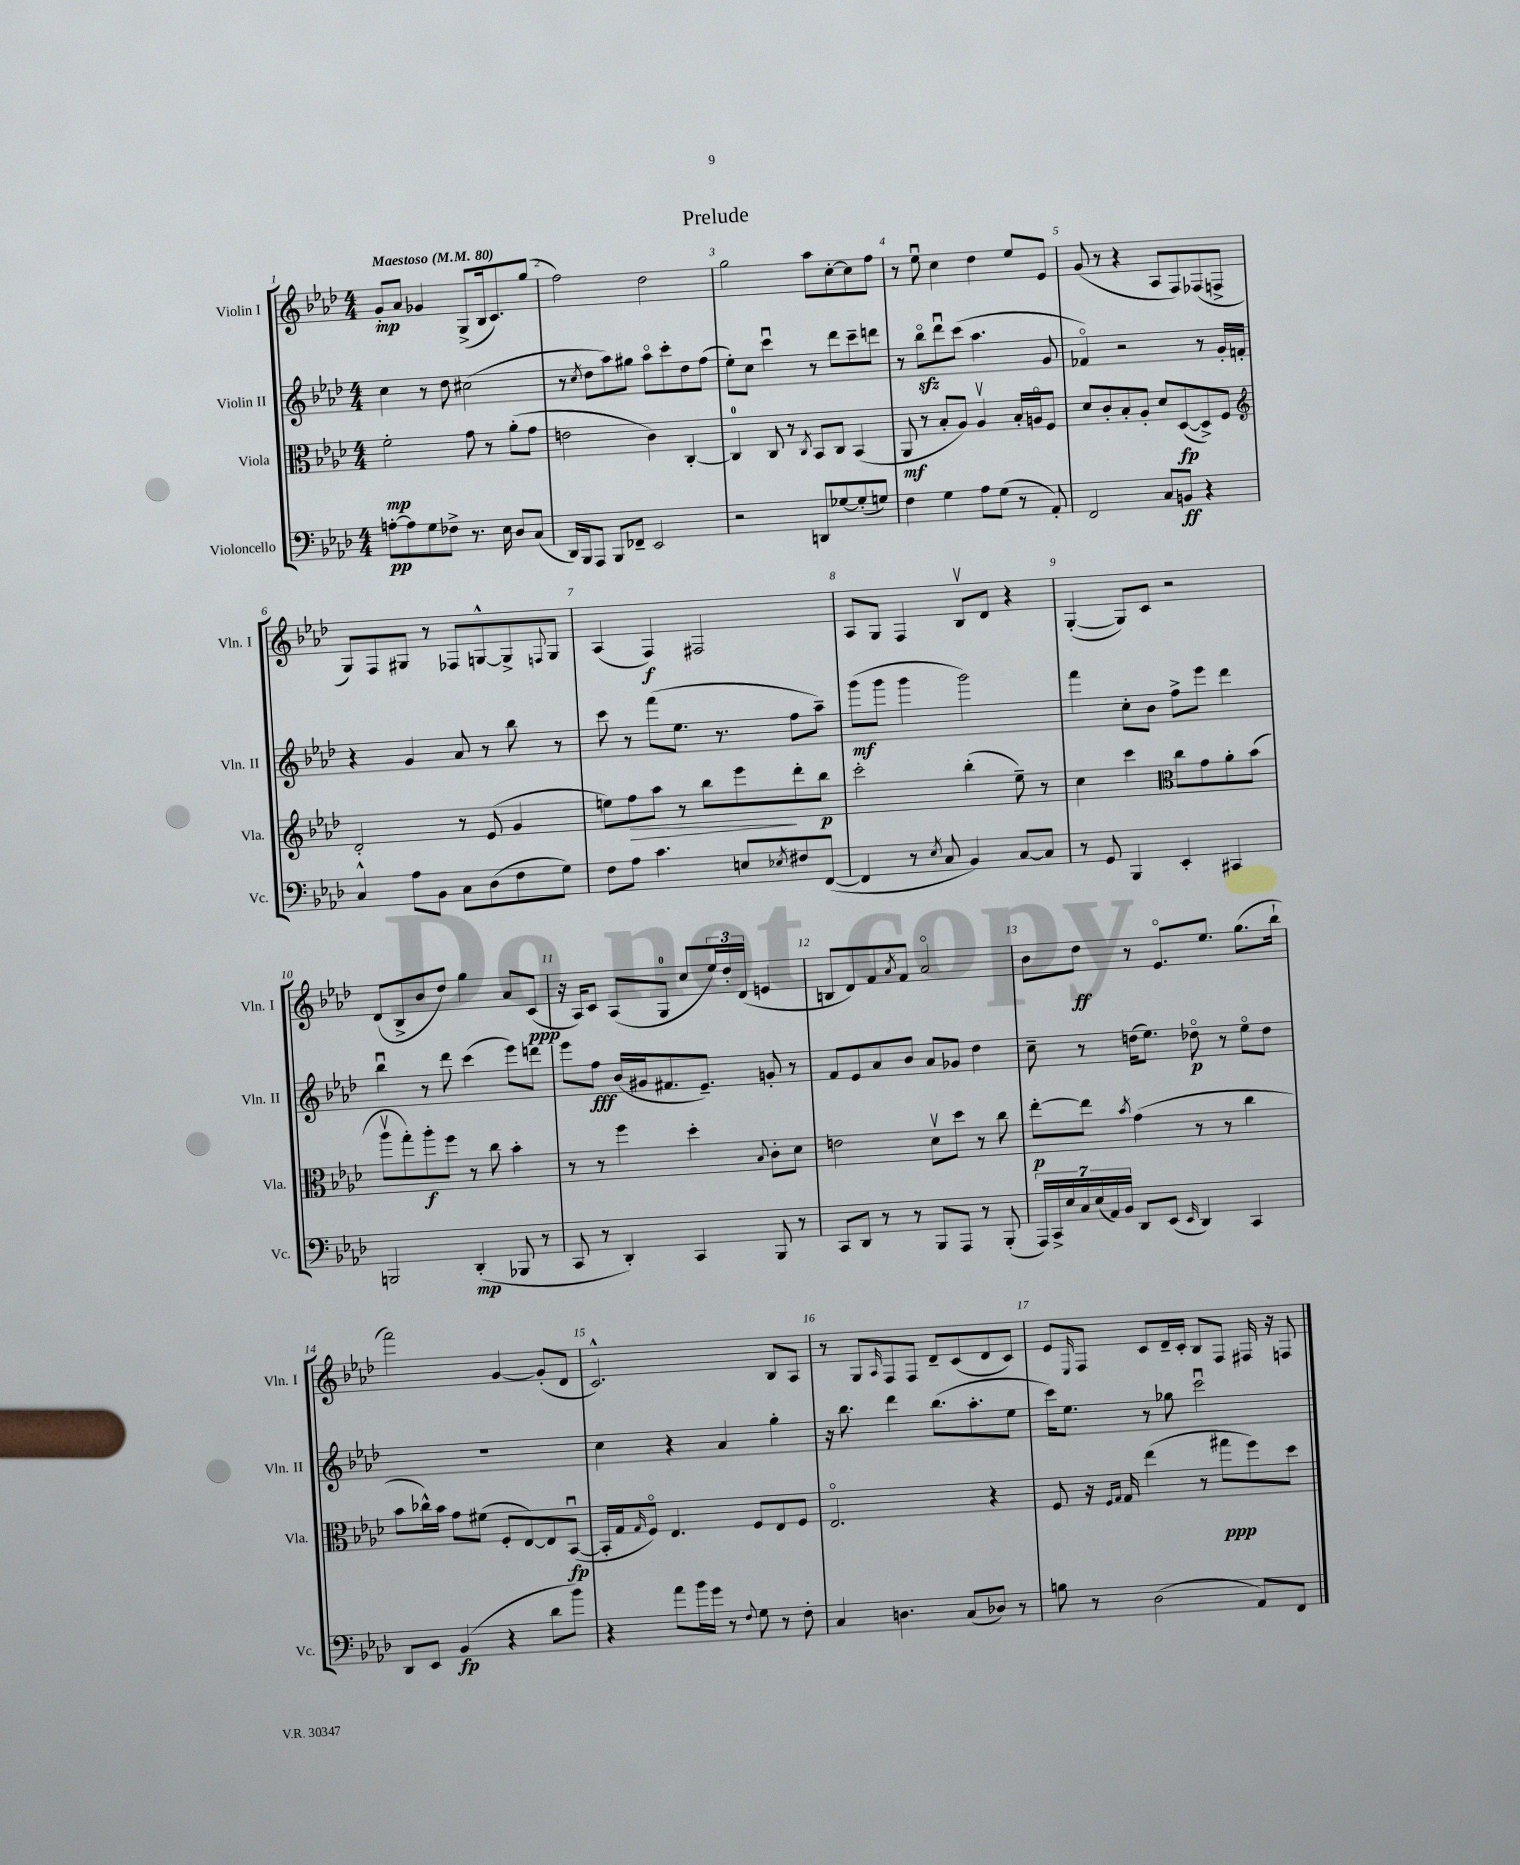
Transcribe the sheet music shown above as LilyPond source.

\header { title = "Prelude" }
<<
\new StaffGroup <<
\new Staff = "s0" \with { instrumentName = "Violin I" shortInstrumentName = "Vln. I" } {
    \clef treble \key aes \major \numericTimeSignature \time 4/4 \tempo "Maestoso" 4 = 80
    g'8-.\mp aes'8 ges'4 g8->( bes16 c'8.) g''8( |
    f''2) des''2 |
    g''2 aes''8 c''8~-. c''8 f''8 |
    r8 ees''8\downbow c''4 des''4 ees''8 ees'8 |
    g'8( r8 r4 aes8 f8) fes8( f8-> |
    g8) f8 gis8 r8 fes8 g8~-^ g8-> \appoggiatura { f8 } g8 |
    aes4( f4\f) fis2 |
    aes8 g8 f4 bes8\upbow des'8 r4 |
    g4~-.( g8) c'8 r2 |
    des'8( bes8-> bes'8 des''8) g''4 aes'8 c'8\ppp( |
    r16 aes16) c'8 aes8( g8-0 c''8 \tuplet 3/2 { ees''16) des''16-. des'16( } e'4 |
    b8 des'8) f'8 \acciaccatura { aes'8 } f'8 aes'2\flageolet |
    bes'8 des''8\ff r8 ees'8.\flageolet ees''8. g''8.( bes''16-! |
    f'''2) g'4~ g'8-.( des'8 |
    c'2.-^) bes8 aes8 |
    r8 g8 \grace { aes16 } f8 f8 des'8-- c'8( des'8 c'8) |
    ees'8 \grace { ees16 } f8 c'8 des'16-- c'16-. bes8 f8 fis16 r16 f8 \bar "|." |
}
\new Staff = "s1" \with { instrumentName = "Violin II" shortInstrumentName = "Vln. II" } {
    \clef treble \key aes \major \numericTimeSignature \time 4/4
    c''4 r8 des''8 cis''2( |
    r8 \acciaccatura { c''8 } des''8 aes''8) gis''8 aes''8\flageolet c'''8-. des''8 f''8( |
    ees''8-.) c''8 c'''4\downbow r8 des'''8 c'''8-- d'''8 |
    r8 bes''8\flageolet\sfz des'''8\downbow c'''8( aes''4. g'8 |
    fes'4\flageolet) r2 r8 g'16-. f'16-. |
    r4 g'4 aes'8 r8 bes''8 r8 |
    c'''8 r8 f'''8( ees''8. r8. f''8 aes''8--) |
    g'''8\mf( g'''8 g'''4 g'''2) |
    f'''4 c''8-. bes'8 f''8-> ees'''8 des'''4 |
    bes''4\downbow r8 des'''8 c'''4( ees'''8) d'''8 |
    ees'''8 f''8\fff bes'16( gis'16 fis'8. ees'8.--) g'8-. r8 |
    f'8 ees'8 aes'8 bes'8 aes'8 ges'8 des''4 |
    c''8-- r8 d''16( ees''8.) des''8\flageolet\p r8 ees''8\flageolet des''8 |
    R1 |
    c''4 r4 aes'4 g''4-. |
    r16 bes''8. des'''4 bes''8.( aes''8.-. ees''8 |
    c'''16) ees''8. r8 ges''8 c'''2\downbow \bar "|." |
}
\new Staff = "s2" \with { instrumentName = "Viola" shortInstrumentName = "Vla." } {
    \clef alto \key aes \major \numericTimeSignature \time 4/4
    f'2-.\mp g'8 r8 aes'8-.( g'8 |
    e'2 c'4) c4~-. |
    c4-0 c8 r8 \acciaccatura { c8 } bes,8 c8 bes,4( |
    aes,8\mf r8 bes8-. aes8) aes4\upbow bes16-. a16\flageolet f8 |
    des'8 c'8-. bes8-. aes8-. des'8 des8~\fp( des8->) f8 |
    \clef treble des'2-. r8 ees'8( g'4 |
    e''8) f''8\> aes''8 r8 bes''8 ees'''8\! des'''8-. bes''8\p |
    c'''2-. bes''4-.( ees''8--) r8 |
    c''4 c'''4 \clef alto c''8 g'8 aes'8-. bes'8( |
    aes''8\upbow g''8-.) aes''8-.\f f''8 r8 c''8 bes'4-. |
    r8 r8 f''4 des''4-. \appoggiatura { bes8 } c'8-. des'8 |
    e'2 des'8\upbow des''8 r8 c''8 |
    ees''8~-.\p ees''8 \acciaccatura { bes'8 } g'4( r8 r8 c''4 |
    bes'8 ces''16-^) bes'16 g'8 fis'8( f8-. ees8~) ees8 bes,8~\downbow\fp( |
    bes,16-. g16 \grace { g16 } f8\flageolet) ees4. f8 ees8 f8 |
    ees2.\flageolet r4 |
    f8 r16 \grace { f16 g16 } g16 ees''4( r8 gis''8\ppp f''8) des''8 \bar "|." |
}
\new Staff = "s3" \with { instrumentName = "Violoncello" shortInstrumentName = "Vc." } {
    \clef bass \key aes \major \numericTimeSignature \time 4/4
    a8~-.\pp a8 g8 fes8-> r8. ees16 des8 c8( |
    des,16) bes,,16 aes,,8 bes,,8 fes,8-- ees,2 |
    r2 d,8 ges8~ ges8-.( g8) |
    f4 g4 aes8 g8( r8 aes,8-.) |
    f,2 c8 b,8\ff r4 |
    c4-^ aes8 bes,8 c8 des8( f8 g8) |
    f8 aes8 c'4. e8 \acciaccatura { ees8 } fis8 f,8~( |
    f,4 r8 \acciaccatura { ees8 } c8 bes,4) c8~ c8 |
    r8 g,8 bes,,4 ees,4-. cis,4 |
    b,,2 des,4-.\mp( bes,,8 r8 |
    c,8 r8 des,4-.) c,4 bes,,8 r8 |
    c,8 des,8 r8 r8 bes,,8 aes,,8 r8 bes,,8-.( |
    \tuplet 7/4 { aes,,16) c,16-> ees16 c16 ees16( aes,16) bes,16 } des,8 ees,8( \grace { ees,16 } des,4) c,4 |
    des,8 ees,8 bes,4\fp( r4 des'8 bes'8) |
    r4 aes'8 bes'16 g'16 r8 \appoggiatura { f8 } g8 r8 f8-. |
    c4 d4. c8( des8) r8 |
    b8 r8 des2( aes,8) f,8 \bar "|." |
}
>>
>>
\layout { \context { \Score \override BarNumber.break-visibility = ##(#f #t #t) barNumberVisibility = #all-bar-numbers-visible } }
